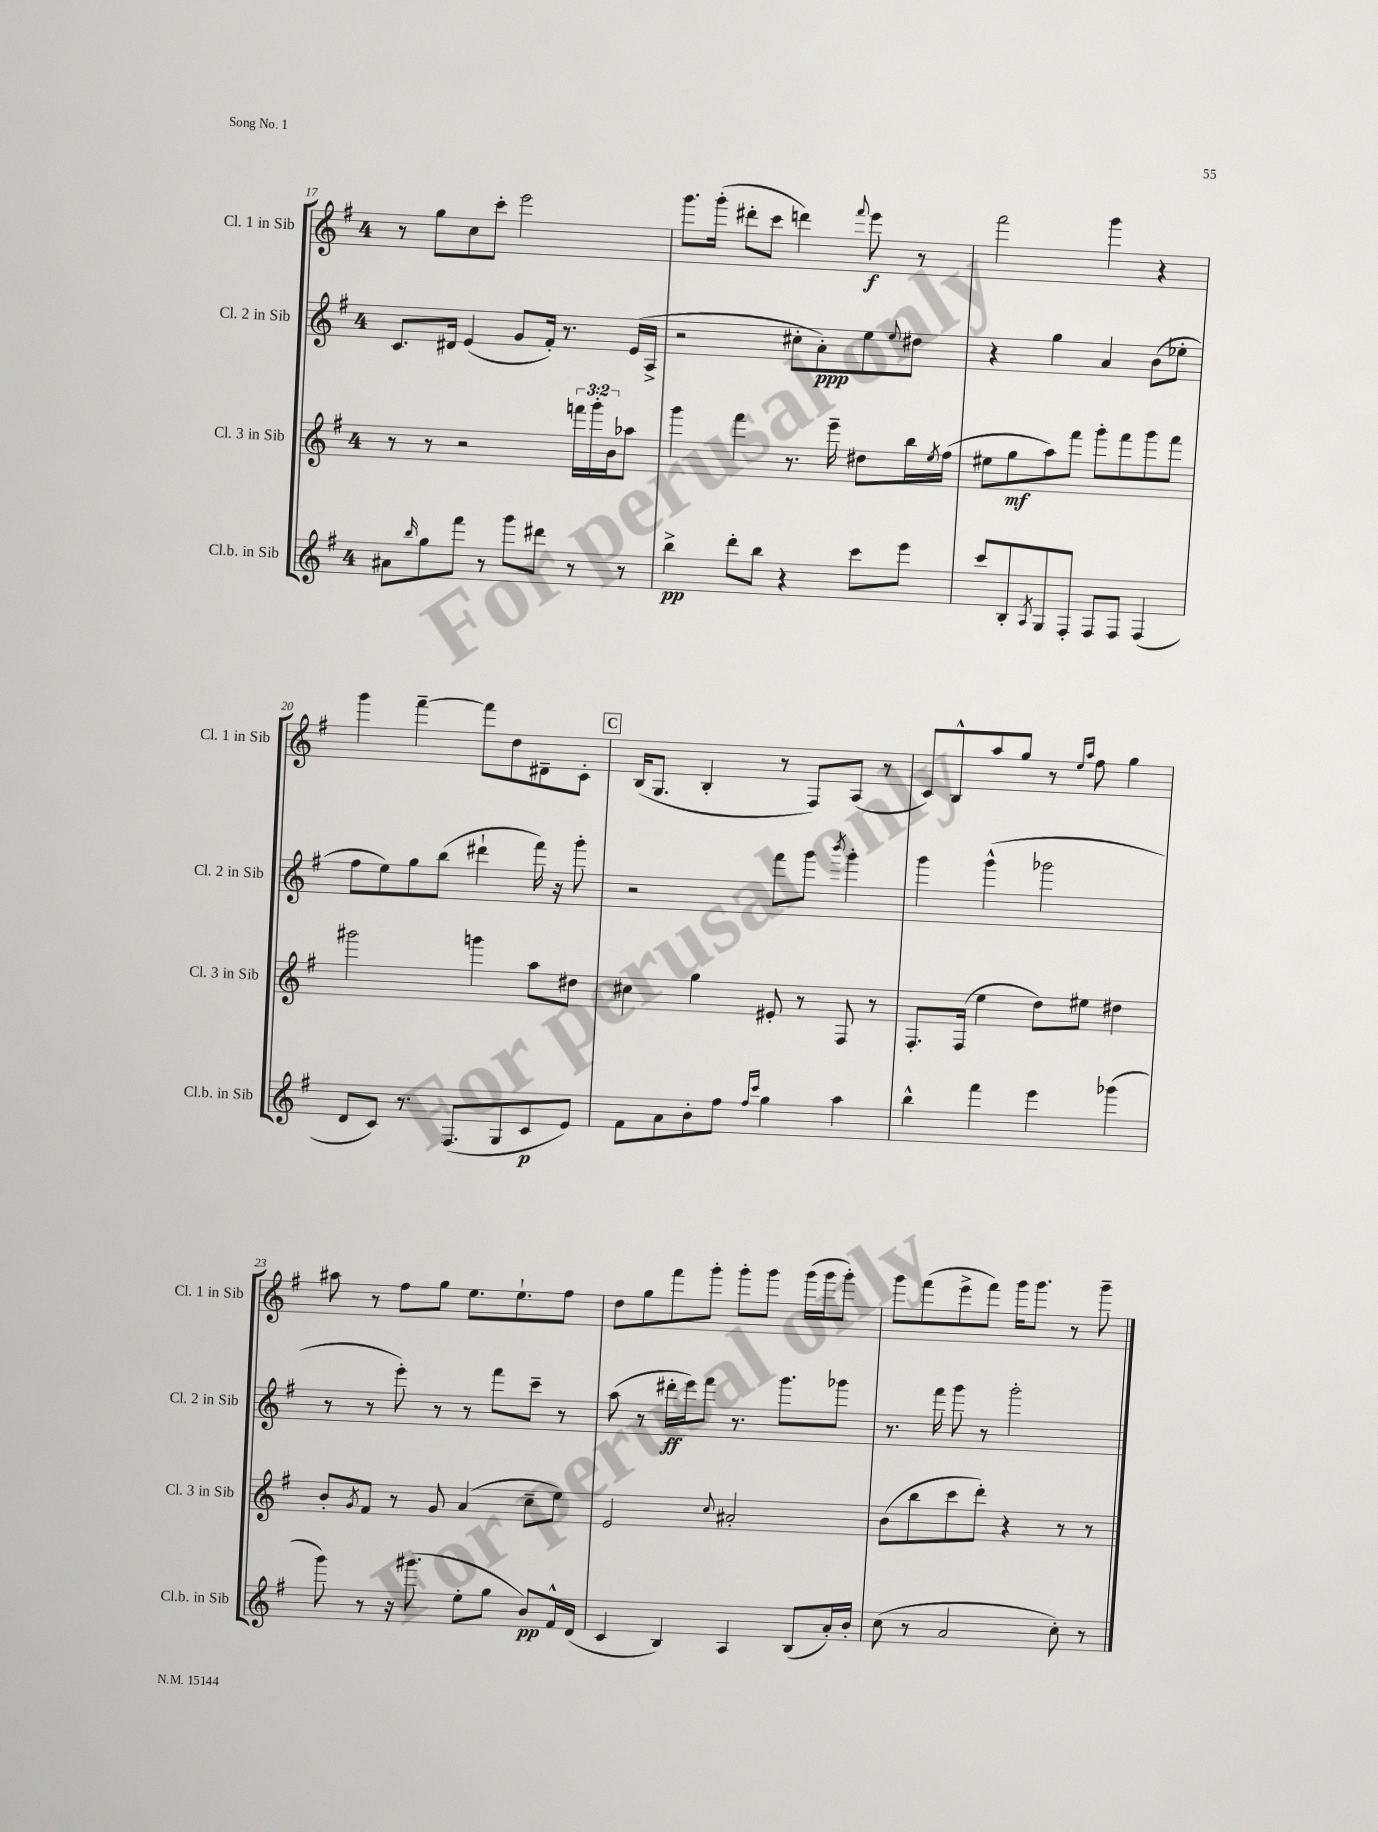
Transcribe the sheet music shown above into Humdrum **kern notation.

**kern	**kern	**kern	**kern
*staff4	*staff3	*staff2	*staff1
*clefG2	*clefG2	*clefG2	*clefG2
*k[f#]	*k[f#]	*k[f#]	*k[f#]
*M4/4	*M4/4	*M4/4	*M4/4
8a#\L	8r	8.c/L	8r
16qqbb/	.	.	.
8gg\	8r	.	8gg\L
.	.	16d#/Jk	.
8fff#\J	2r	(4e/	8cc\
8r	.	.	8ccc'\J
8ggg\L	.	8g/L	2eee\
8ddd#\J	.	16f#'/Jk)	.
.	.	8.r	.
8r	24fff\LL	.	.
.	24ggg'\	.	.
.	24b\J	.	.
8r	8aa-\J	(16e/LL	.
.	.	16A^/JJ	.
=	=	=	=
4bb^\	4ggg\	2r	8.ggg\L
.	.	.	(16ggg'\Jk
8ddd'\L	4fff#\	.	8ddd#'\L
8bb\J	.	.	8ccc\J
4r	8.r	8cc#'\L	4ddd\)
.	.	8a'\)	.
.	16eee~\	.	.
.	.	.	8qqfff#/
8ccc\L	8dd#\L	8ee\	8eee\
.	.	8qqee/	.
8eee\J	16bb\L	8dd#\J	8r
.	8qee/	.	.
.	(16ff#\JJ	.	.
=	=	=	=
8ccc/L	8ee#\L	4r	2fff#\
8B'/	8gg\	.	.
8qA/	.	.	.
8G/	8aa\)	4gg\	.
8F#'/J	8fff#\J	.	.
8F#/L	8ggg'\L	4a/	4ggg\
8F#/J	8fff#\	.	.
(4F#/	8ggg\	(8b\L	4r
.	8fff#\J	8ee-'\J	.
=	=	=	=
8d/L	2ggg#\	8ff#\L	4ggg\
8c/J)	.	8ee\)	.
8.r	.	8gg\	[4fff#~\
.	.	(8bb\J	.
(8.F#/L	.	.	.
.	4ggg\	4ddd#`\	8fff#\]L
8G/	.	.	8dd\
8c/	8aa\L	16fff#\)	8d#~\
.	.	16r	.
8e/J)	8dd#\J	8ggg'\	8c'\J
=	=	=	=
8f#\L	4cc#\	2r	(16B/LK
.	.	.	8.G/J
8a\	.	.	.
8b'\	4gg\	.	4B'/
8ff#\J	.	.	.
16qqff#/LL	.	.	.
16qqccc/JJ	.	.	.
4gg\	8e#'/	8fff#\L	8r
.	8r	8ggg\J	8F#/L)
.	.	8qbbb/	.
4aa\	8F#/	4ggg'\	(8A/J
.	8r	.	8r
=	=	=	=
4bb^^\	8.F#'/L	4ggg\	8c/L)
.	.	.	8B^^/
.	(16F#/Jk	.	.
4fff#\	4ee\	(4ggg^^\	8aa/
.	.	.	8gg/J
4eee\	8dd\L)	2ggg-\	8r
.	.	.	16qqee/LL
.	.	.	16qqaa/JJ
.	8ee#\J	.	8ff#\
(4ggg-\	4dd#\	.	4gg\
=	=	=	=
8ggg\)	8b'/L	8r	8aa#\
.	8qg/	.	.
8r	8f#/J	8r	8r
16r	8r	8eee'\)	8ff#\L
(8.ggg#\	.	.	.
.	8g/	8r	8gg\J
8ee'\L	(4a/	8r	8.ee\L
8gg\J	.	8fff#\L	.
.	.	.	8.ee`\
8b/L)	8cc~\L	8ccc~\J	.
16f#^^/L	8ee\J)	8r	8ff#\J
(16d/JJ	.	.	.
=	=	=	=
4c/	2e/	(8aa\	8dd\L
.	.	8r	8gg\
4B/)	.	16ddd#'\LL	8fff#\
.	.	16eee\J)	.
.	.	8fff#\J	8ggg'\J
.	8qqcc/	.	.
4A/	2a#'/	8.r	8ggg'\L
.	.	.	8ggg\J
.	.	8.ggg\L	.
(8B/L	.	.	(16ggg\LL
.	.	.	16ggg\J
16a'/L)	.	8ggg-\J	8ggg'\J)
16b'/JJ	.	.	.
=	=	=	=
(8cc\	(8b\L	8.r	8ggg\L
8r	8bb\	.	(8fff#\
.	.	16fff#\	.
2a/	8ccc\	8ggg\	8eee^\
.	8ddd'\J)	8r	8fff#\J)
.	4r	2ggg'\	16ggg\LK
.	.	.	8.ggg\J
8cc'\)	8r	.	8r
8r	8r	.	8ggg~\
==	==	==	==
*-	*-	*-	*-
